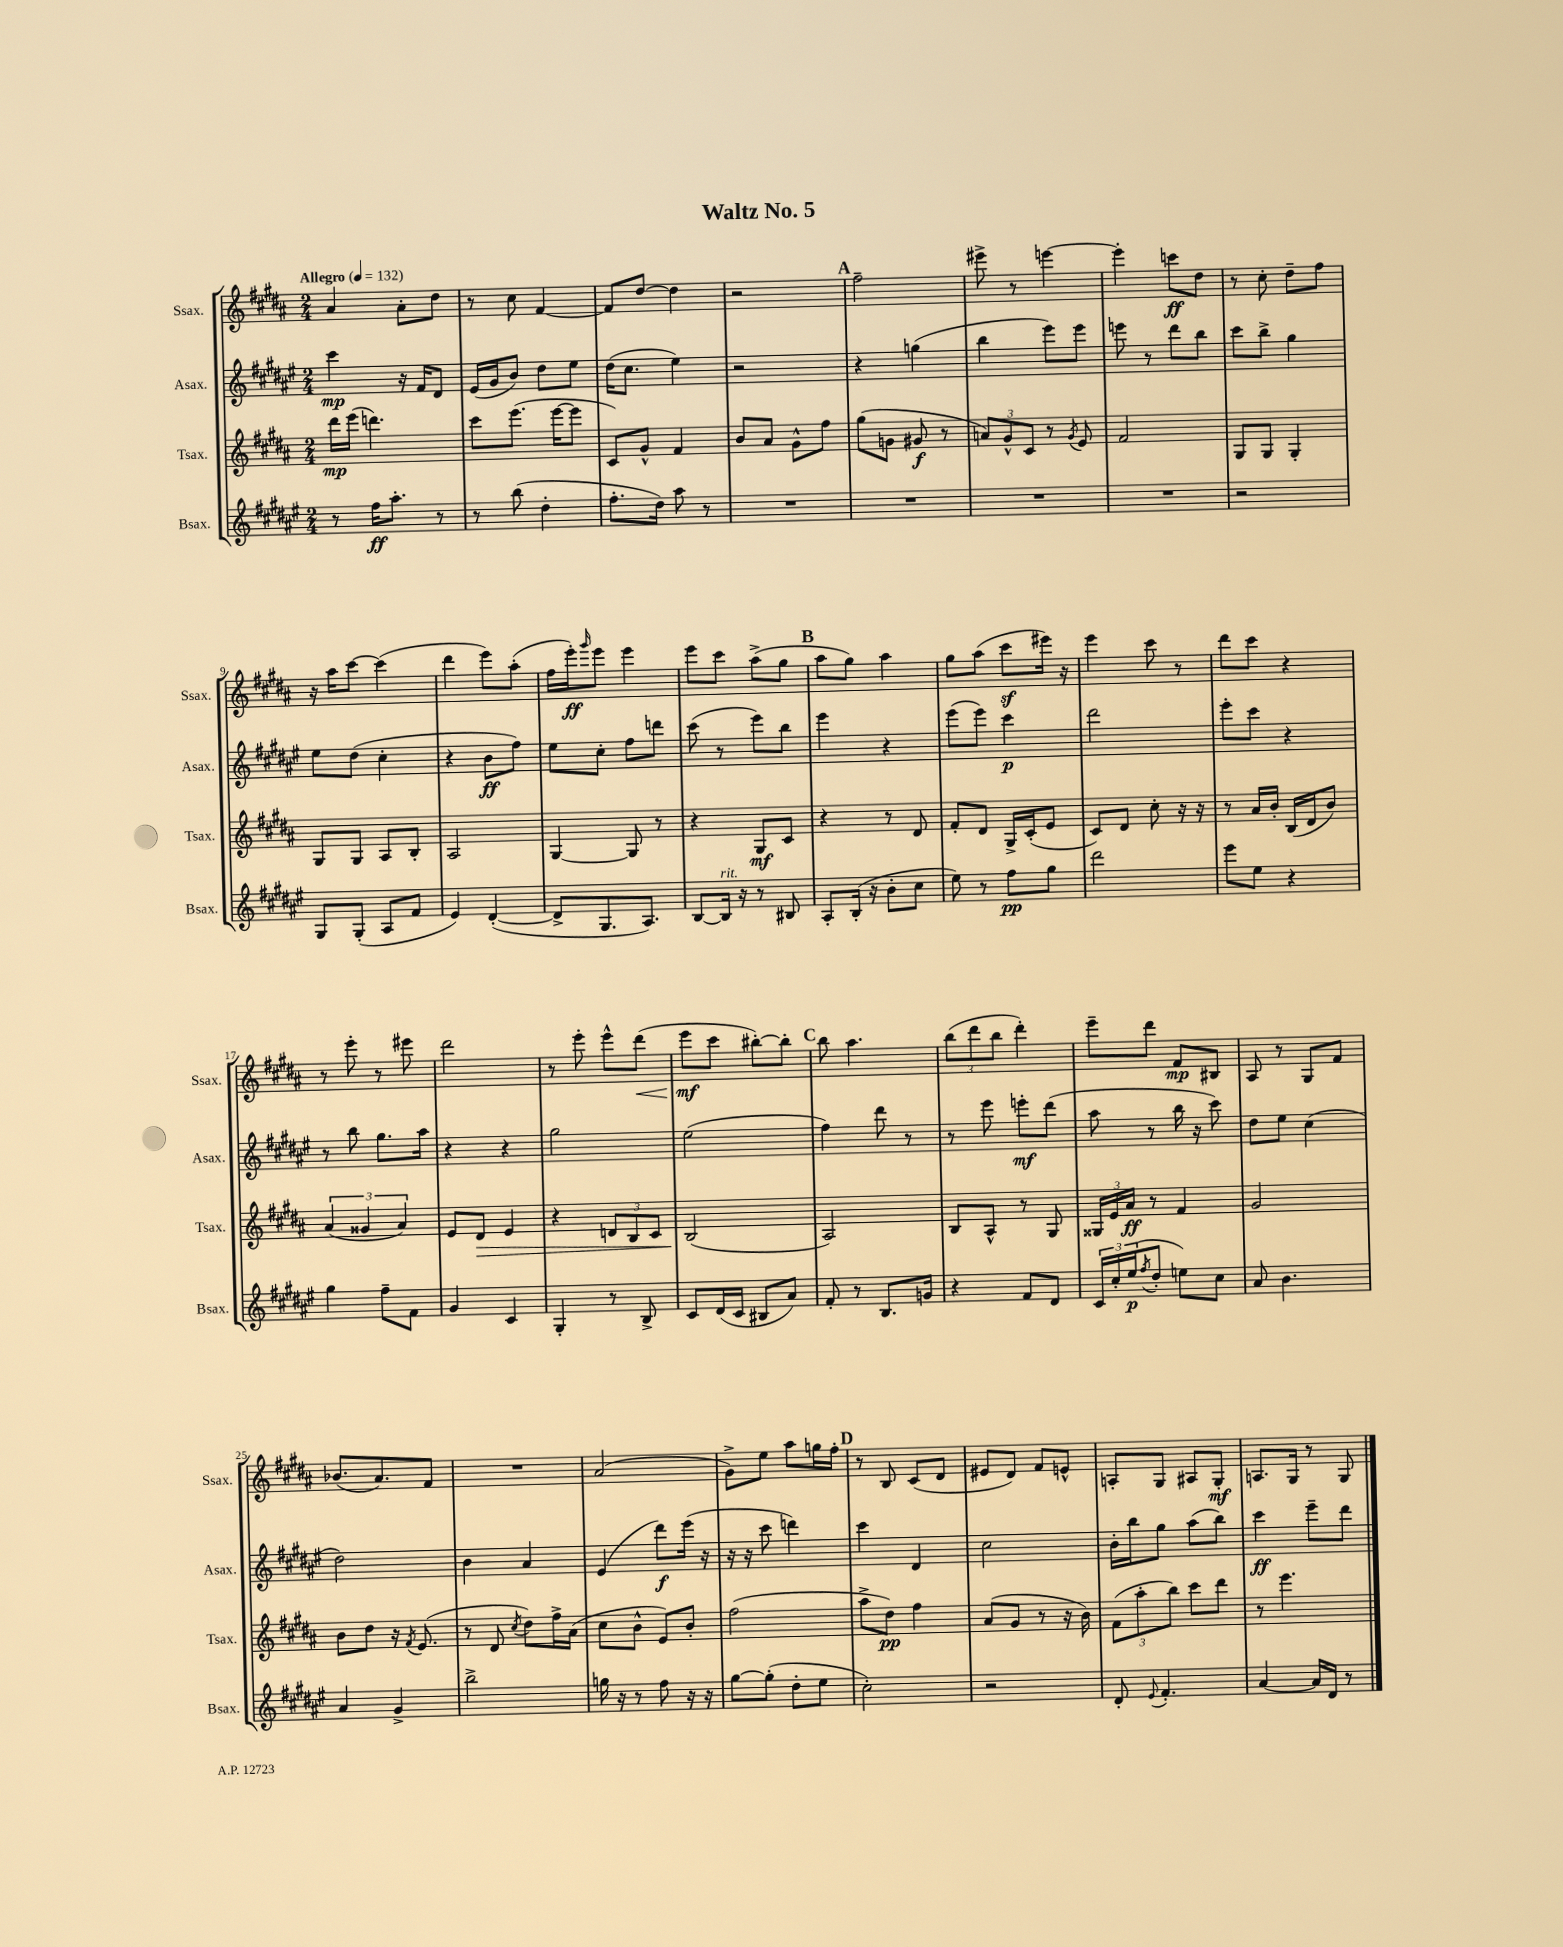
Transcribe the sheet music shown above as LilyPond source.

\header { title = "Waltz No. 5" }
<<
\new StaffGroup <<
\new Staff = "s0" \with { instrumentName = "Ssax." shortInstrumentName = "Ssax." } {
    \clef treble \key b \major \numericTimeSignature \time 2/4 \tempo "Allegro" 4 = 132
    ais'4 ais'8-. dis''8 |
    r8 cis''8 fis'4~ |
    fis'8 dis''8~ dis''4 |
    r2 |
    \mark \markup { \bold "A" } fis''2-- |
    eis'''8-> r8 e'''4~ |
    e'''4-. c'''8\ff dis''8 |
    r8 cis''8-. dis''8-- fis''8 |
    r16 ais''16 cis'''8~ cis'''4( |
    dis'''4 e'''8) ais''8-.( |
    fis''16 e'''16-.\ff) \grace { gis'''16 } e'''8 e'''4 |
    e'''8 cis'''8 ais''8->( gis''8 |
    \mark \markup { \bold "B" } ais''8 gis''8) ais''4 |
    gis''8 ais''8( cis'''8\sf eis'''16) r16 |
    e'''4 cis'''8 r8 |
    dis'''8 cis'''8 r4 |
    r8 e'''8-. r8 eis'''8 |
    dis'''2 |
    r8 e'''8-. e'''8-^ dis'''8\<( |
    e'''8\mf\! cis'''8 bis''8~-.) bis''8-. |
    \mark \markup { \bold "C" } b''8 ais''4. |
    \tuplet 3/2 { b''8( dis'''8 b''8 } dis'''4-.) |
    e'''8-- dis'''8 fis'8\mp bis8 |
    ais8 r8 gis8 fis'8 |
    bes'8.( ais'8.) fis'8 |
    R2 |
    ais'2( |
    gis'8->) e''8 ais''8 g''16 fis''16-. |
    \mark \markup { \bold "D" } r8 b8 cis'8( dis'8 |
    eis'8 dis'8) fis'8 e'8-^ |
    a8-. gis8 ais8 gis8-.\mf |
    a8. gis16 r8 gis8 \bar "|." |
}
\new Staff = "s1" \with { instrumentName = "Asax." shortInstrumentName = "Asax." } {
    \clef treble \key fis \major \numericTimeSignature \time 2/4
    cis'''4\mp r16 fis'16 dis'8 |
    eis'16( gis'16 b'8) dis''8 eis''8 |
    dis''16( cis''8. eis''4) |
    r2 |
    \mark \markup { \bold "A" } r4 g''4( |
    b''4 eis'''8) eis'''8 |
    e'''8 r8 dis'''8 b''8 |
    cis'''8 b''8-> gis''4 |
    eis''8 dis''8( cis''4-. |
    r4 b'8\ff fis''8) |
    eis''8 cis''8-. fis''8 d'''8 |
    cis'''8( r8 eis'''8) b''8 |
    \mark \markup { \bold "B" } eis'''4 r4 |
    eis'''8( eis'''8) cis'''4\p |
    dis'''2 |
    eis'''8-. cis'''8 r4 |
    r8 b''8 gis''8. ais''16 |
    r4 r4 |
    gis''2 |
    eis''2( |
    \mark \markup { \bold "C" } fis''4) dis'''8 r8 |
    r8 eis'''8 e'''8-.\mf dis'''8( |
    ais''8 r8 b''16 r16 cis'''8) |
    dis''8 eis''8 cis''4( |
    dis''2) |
    b'4 ais'4 |
    eis'4( dis'''8\f) eis'''16( r16 |
    r16 r16 cis'''8 d'''4) |
    \mark \markup { \bold "D" } cis'''4 dis'4 |
    cis''2 |
    b'16-. b''16 gis''8 ais''8( b''8) |
    cis'''4\ff eis'''8-- dis'''8 \bar "|." |
}
\new Staff = "s2" \with { instrumentName = "Tsax." shortInstrumentName = "Tsax." } {
    \clef treble \key b \major \numericTimeSignature \time 2/4
    dis'''16\mp e'''16( d'''4.) |
    cis'''8 e'''8.( e'''16~ e'''8 |
    cis'8) gis'8-^ fis'4 |
    b'8 ais'8 gis'8-^ fis''8 |
    \mark \markup { \bold "A" } gis''8( g'8 gis'8\f r8 |
    \tuplet 3/2 { a'8) gis'8-^ cis'8 } r8 \acciaccatura { gis'8 } e'8 |
    fis'2 |
    gis8 gis8 gis4-. |
    gis8 gis8 ais8 b8-. |
    ais2 |
    gis4~ gis8 r8 |
    r4 gis8\mf cis'8 |
    \mark \markup { \bold "B" } r4 r8 dis'8 |
    fis'8-. dis'8 gis16-> cis'16-.( e'8 |
    cis'8) dis'8 cis''8-. r16 r16 |
    r8 ais'16 b'16-. b16( dis'16 b'8) |
    \tuplet 3/2 { ais'4( gisis'4 ais'4) } |
    e'8 dis'8\> e'4 |
    r4 \tuplet 3/2 { d'8 b8 cis'8 } |
    b2\!( |
    \mark \markup { \bold "C" } ais2) |
    b8 ais8-^ r8 gis8 |
    \tuplet 3/2 { gisis16 e'16 ais'16\ff } r8 fis'4 |
    gis'2 |
    b'8 dis''8 r16 \acciaccatura { fis'8 } e'8.( |
    r8 dis'8 \acciaccatura { cis''8 } dis''8) fis''16-> ais'16( |
    cis''8 b'8-^ e'8) b'8-. |
    fis''2( |
    \mark \markup { \bold "D" } ais''8-> dis''8\pp) fis''4 |
    ais'8( gis'8 r8 r16 b'16) |
    \tuplet 3/2 { fis'8( ais''8-. b''8) } cis'''8 dis'''8 |
    r8 e'''4. \bar "|." |
}
\new Staff = "s3" \with { instrumentName = "Bsax." shortInstrumentName = "Bsax." } {
    \clef treble \key fis \major \numericTimeSignature \time 2/4
    r8 fis''16\ff ais''8.-. r8 |
    r8 b''8( dis''4-. |
    fis''8.-. dis''16) ais''8 r8 |
    R2 |
    \mark \markup { \bold "A" } R2 |
    R2 |
    R2 |
    r2 |
    gis8 gis8-.( ais8 fis'8 |
    eis'4) dis'4~-.( |
    dis'8-> gis8. ais8.) |
    b8~ b16^\markup { \italic "rit." } r16 r8 bis8 |
    \mark \markup { \bold "B" } ais8-. b16-.( r16 b'8-. cis''8 |
    eis''8) r8 fis''8\pp gis''8 |
    dis'''2 |
    eis'''8 eis''8 r4 |
    gis''4 fis''8-- fis'8 |
    gis'4 cis'4 |
    gis4-. r8 b8-> |
    cis'8 dis'16( cis'16 bis8 ais'8) |
    \mark \markup { \bold "C" } fis'8-. r8 b8. g'16 |
    r4 fis'8 dis'8 |
    \tuplet 3/2 { cis'16 cis''16-. eis''16\p( } \acciaccatura { fis''8 } dis''8-. e''8) cis''8 |
    ais'8 b'4. |
    ais'4 gis'4-> |
    b''2-> |
    g''16 r16 r8 fis''8 r16 r16 |
    gis''8~ gis''8-.( dis''8-. eis''8 |
    \mark \markup { \bold "D" } cis''2-.) |
    r2 |
    dis'8-. \appoggiatura { eis'8 } fis'4.-. |
    ais'4~ ais'16 dis'16 r8 \bar "|." |
}
>>
>>
